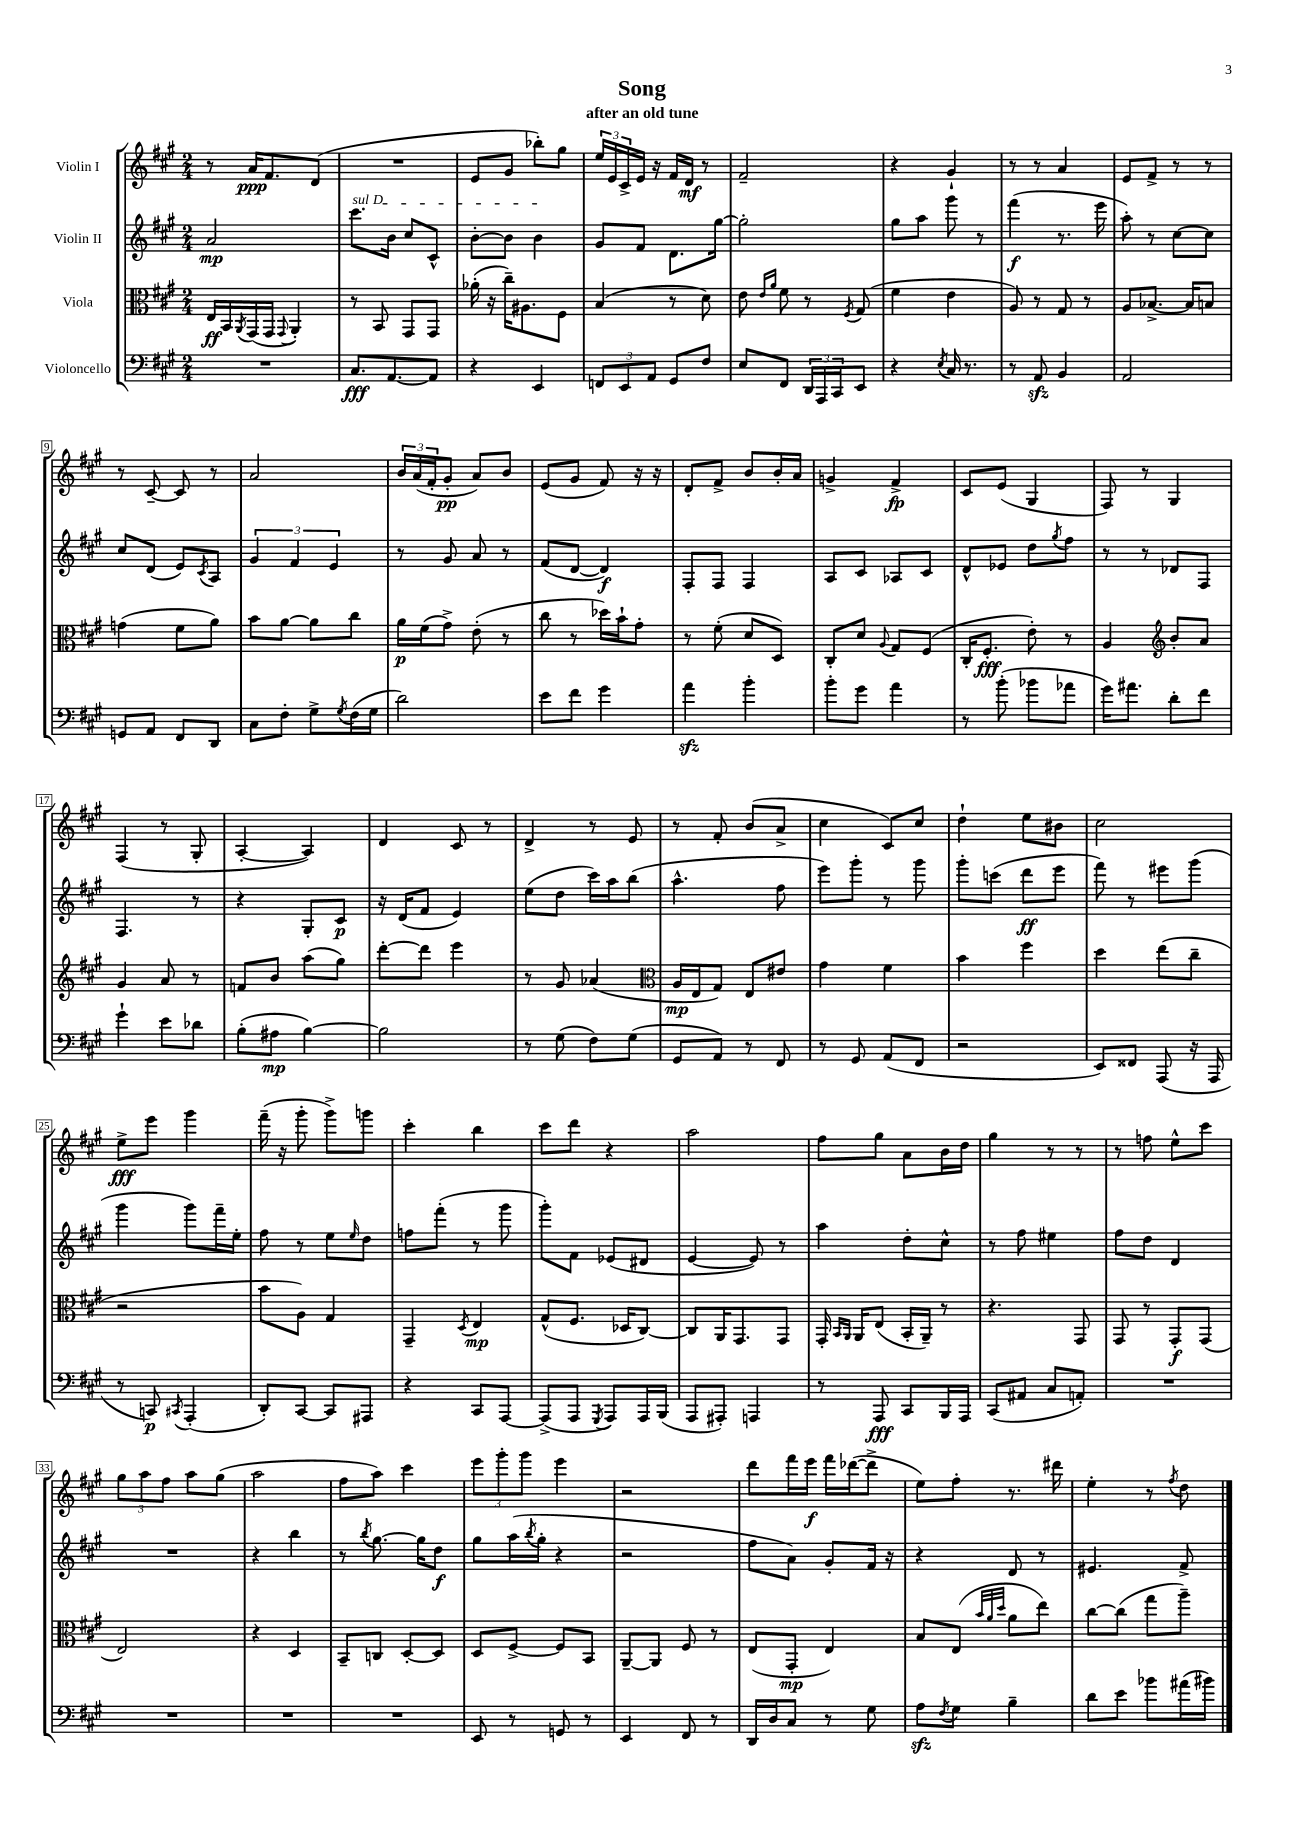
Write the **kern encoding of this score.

**kern	**kern	**kern	**kern
*staff4	*staff3	*staff2	*staff1
*clefF4	*clefC3	*clefG2	*clefG2
*k[f#c#g#]	*k[f#c#g#]	*k[f#c#g#]	*k[f#c#g#]
*M2/4	*M2/4	*M2/4	*M2/4
2r	16E/LL	2a/	8r
.	16BB/	.	.
.	8qAA/	.	.
.	(16GG#/	.	16a/LK
.	16GG#/JJ	.	8.f#/
.	8qqGG#/	.	.
.	4AA'/)	.	.
.	.	.	(8d/J
=	=	=	=
8.C#/L	8r	8.ccc#\L	2r
.	8BB/	.	.
[8.AA/	.	16b\Jk	.
.	8GG#/L	8cc#/L	.
8AA/]J	8GG#/J	8c#^^/J	.
=	=	=	=
4r	(16a-'\	[8b'\L	8e/L
.	16r	.	.
.	16cc#~\LK)	8b\]J	8g#/J
.	8.A#\	.	.
4EE/	.	4b\	8bb-'\L)
.	8F#\J	.	8gg#\J
=	=	=	=
12FF/L	(4B/	8g#/L	24ee/LL
.	.	.	24e/
12EE/	.	.	24c#^/
.	.	8f#/J	16e/JJ
12AA/J	.	.	.
.	.	.	16r
8GG#/L	8r	8.d\L	16f#/LL
.	.	.	16d/JJ
8F#/J	8d\)	.	8r
.	.	[16gg#\Jk	.
=	=	=	=
8E/L	8e\	2gg#'\]	2f#~/
.	16qqe/LL	.	.
.	16qqa/JJ	.	.
8FF#/J	8f#\	.	.
24DD/LL	8r	.	.
24AAA/	.	.	.
24CC#/J	.	.	.
.	8qF#/	.	.
8EE/J	(8G#/	.	.
=	=	=	=
4r	4f#\	8gg#\L	4r
.	.	8aa\J	.
8qE/	.	.	.
16C#/	4e\	8ggg#\	4g#`/
8.r	.	.	.
.	.	8r	.
=	=	=	=
8r	8A/)	(4fff#\	8r
8AA/	8r	.	8r
4BB/	8G#/	8.r	4a/
.	8r	.	.
.	.	16eee\	.
=	=	=	=
2AA/	8A/L	8aa'\)	8e/L
.	[8.B-^/J	8r	8f#^/J
.	.	[8cc#\L	8r
.	16B-/]LK	.	.
.	8B/J	8cc#\]J	8r
=	=	=	=
8GG/L	(4g\	8cc#/L	8r
8AA/J	.	(8d/J	[8c#~/
8FF#/L	8f#\L	8e/L)	8c#/]
.	.	8qc#/	.
8DD/J	8a\J)	8A/J	8r
=	=	=	=
8C#\L	8b\L	6g#/	2a/
8F#'\J	[8a\J	.	.
.	.	6f#/	.
8G#^\L	8a\]L	.	.
.	.	6e/	.
8qG#/	.	.	.
(16F#\L	8cc#\J	.	.
16G#\JJ	.	.	.
=	=	=	=
2d\)	16a\LL	8r	24b/LL
.	.	.	(24a/
.	(16f#\J	.	.
.	.	.	24f#'/J
.	8g#^\J)	8g#/	8g#'/J
.	(8e'\	8a/	8a/L)
.	8r	8r	8b/J
=	=	=	=
8e\L	8cc#\	(8f#/L	(8e/L
8f#\J	8r	[8d/J	8g#/J
4g#\	16dd-\LL)	4d/])	8f#/)
.	16b`\J	.	.
.	8g#'\J	.	16r
.	.	.	16r
=	=	=	=
4a\	8r	8F#'/L	8d'/L
.	(8f#'\	8F#/J	8f#^/J
4b'\	8d/L	4F#/	8b/L
.	8D/J)	.	16b'/L
.	.	.	16a/JJ
=	=	=	=
8b'\L	8C#'/L	8A/L	4g^/
8g#\J	8d/J	8c#/J	.
.	8qqA/	.	.
4a\	8G#/L	8A-/L	4f#^/
.	(8F#/J	8c#/J	.
=	=	=	=
8r	16C#'/LK	8d^^/L	8c#/L
.	8.F#'/J	.	.
(8b'\	.	8e-/J	(8e/J
8b-\L	8e'\)	8dd\L	4G#/
.	.	8qgg#/	.
8a-\J	8r	8ff#\J	.
=	=	=	=
16g#\LK)	4A/	8r	8F#/)
8.a#\J	.	.	.
.	.	8r	8r
*	*clefG2	*	*
8d'\L	8b'/L	8d-/L	4G#/
8f#\J	8a/J	8F#/J	.
=	=	=	=
4g#`\	4g#/	4.F#/	(4F#/
8e\L	8a/	.	8r
8d-\J	8r	8r	8G#'/
=	=	=	=
(8B'\L	8f/L	4r	[4A'/
8A#\J	8b/J	.	.
[4B\)	(8aa\L	8G#'/L	4A/])
.	8gg#\J)	8c#/J	.
=	=	=	=
2B\]	[8ddd'\L	16r	4d/
.	.	(16d/LK	.
.	8ddd\]J	8f#/J	.
.	4eee\	4e/)	8c#/
.	.	.	8r
=	=	=	=
8r	8r	(8ee\L	4d^/
(8G#\	8g#/	8dd\J	.
8F#\L)	(4a-/	16ccc#\LL)	8r
.	.	16aa\J	.
(8G#\J	.	(8bb\J	8e/
=	=	=	=
*	*clefC3	*	*
8GG#/L	16A/LL	4.aa^^\	8r
.	16E/J	.	.
8AA/J)	8G#/J)	.	8f#'/
8r	8E/L	.	(8b/L
8FF#/	8e#/J	8ff#\	8a^/J
=	=	=	=
8r	4g#\	8eee\L)	4cc#\
8GG#/	.	8ggg#'\J	.
(8AA/L	4f#\	8r	8c#/L)
8FF#/J	.	8ggg#\	8cc#/J
=	=	=	=
2r	4b\	8ggg#'\L	4dd`\
.	.	(8ccc\J	.
.	4ff#\	8ddd\L	8ee\L
.	.	8eee\J	8b#\J
=	=	=	=
8EE/L)	4dd\	8fff#\)	2cc#\
8FF##/J	.	8r	.
(8AAA/	(8ee\L	8eee#\L	.
16r	8cc#~\J	(8ggg#\J	.
16AAA/	.	.	.
=	=	=	=
8r	2r	4ggg#\	8ee^\L
8CC/)	.	.	8eee\J
8qCC#/	.	.	.
(4AAA'/	.	8ggg#\L)	4ggg#\
.	.	16fff#~\L	.
.	.	16ee'\JJ	.
=	=	=	=
8DD'/L)	8b\L	8ff#\	(16fff#~\
.	.	.	16r
[8CC#/J	8A\J)	8r	8ggg#'\
8CC#/]L	4G#/	8ee\L	8ggg#^\L)
.	.	16qqee/	.
8AAA#/J	.	8dd\J	8ggg\J
=	=	=	=
4r	4GG#~/	8ff\L	4ccc#'\
.	.	(8fff#'\J	.
.	8qD/	.	.
8CC#/L	4E/	8r	4bb\
[8AAA/J	.	8ggg#\	.
=	=	=	=
(8AAA^/]L	(8G#^^/L	8ggg#'\L)	8ccc#\L
8AAA/J	8.F#/J	8f#\J	8ddd\J
8qGGG#/	.	.	.
8AAA/L)	.	(8e-/L	4r
.	16D-/LK	.	.
16AAA/L	[8C#/J)	8d#/J	.
(16BBB/JJ	.	.	.
=	=	=	=
8AAA/L	8C#/]L	[4e/	2aa\
8AAA#'/J)	16AA/K	.	.
.	8.GG#/	.	.
4AAA/	.	8e/])	.
.	8GG#/J	8r	.
=	=	=	=
8r	16GG#'/	4aa\	8ff#\L
.	16qqBB/LL	.	.
.	16qqAA/JJ	.	.
.	16AA/LK	.	.
8AAA/	(8E/J	.	8gg#\J
8CC#/L	16BB'/LL	8dd'\L	8a\L
.	16AA~/JJ)	.	.
16BBB/L	8r	8cc#^^\J	16b\L
16AAA/JJ	.	.	16dd\JJ
=	=	=	=
(8CC#/L	4.r	8r	4gg#\
8AA#/J	.	8ff#\	.
8C#/L	.	4ee#\	8r
8AA'/J)	8GG#/	.	8r
=	=	=	=
2r	8GG#/	8ff#\L	8r
.	8r	8dd\J	8ff\
.	8GG#'/L	4d/	8ee^^\L
.	(8GG#/J	.	8ccc#\J
=	=	=	=
2r	2E/)	2r	12gg#\L
.	.	.	12aa\
.	.	.	12ff#\J
.	.	.	8aa\L
.	.	.	(8gg#\J
=	=	=	=
2r	4r	4r	2aa\
.	4D/	4bb\	.
=	=	=	=
2r	8BB~/L	8r	8ff#\L
.	.	8qbb/	.
.	8C/J	[8.gg#\	8aa\J)
.	[8D'/L	.	4ccc#\
.	.	16gg#\]LK	.
.	8D/]J	8dd\J	.
=	=	=	=
8EE/	8D/L	8gg#\L	12eee\L
.	.	.	12ggg#'\
8r	[8F#^/J	(16aa\L	.
.	.	.	12ggg#\J
.	.	8qbb/	.
.	.	16gg#'\JJ	.
8GG/	8F#/]L	4r	4eee\
8r	8BB/J	.	.
=	=	=	=
4EE/	[8AA~/L	2r	2r
.	8AA/]J	.	.
8FF#/	8F#/	.	.
8r	8r	.	.
=	=	=	=
16DD/LL	(8E/L	8ff#\L	8ddd\L
16D/J	.	.	.
8C#/J	8GG#'/J	8a\J)	16fff#\L
.	.	.	16eee\JJ
8r	4E/)	8g#'/L	16fff#\LL
.	.	.	([16ddd-\J
8G#\	.	16f#/Jk	8ddd-^\]J
.	.	16r	.
=	=	=	=
8A\L	8B/L	4r	8ee\L)
8qF#/	.	.	.
8G#\J	(8E/J	.	8ff#'\J
.	32qqb/LLL	.	.
.	32qqa/	.	.
.	32qqdd/JJJ	.	.
4B~\	8a\L	8d/	8.r
.	8ee\J)	8r	.
.	.	.	16ddd#\
=	=	=	=
8d\L	[8cc#\L	4.e#/	4ee'\
8e\J	(8cc#\]J	.	.
8b-\L	8gg#\L	.	8r
.	.	.	8qff#/
(16a#\L	8aa~\J)	8f#^/	8dd\
16b#\JJ)	.	.	.
==	==	==	==
*-	*-	*-	*-
